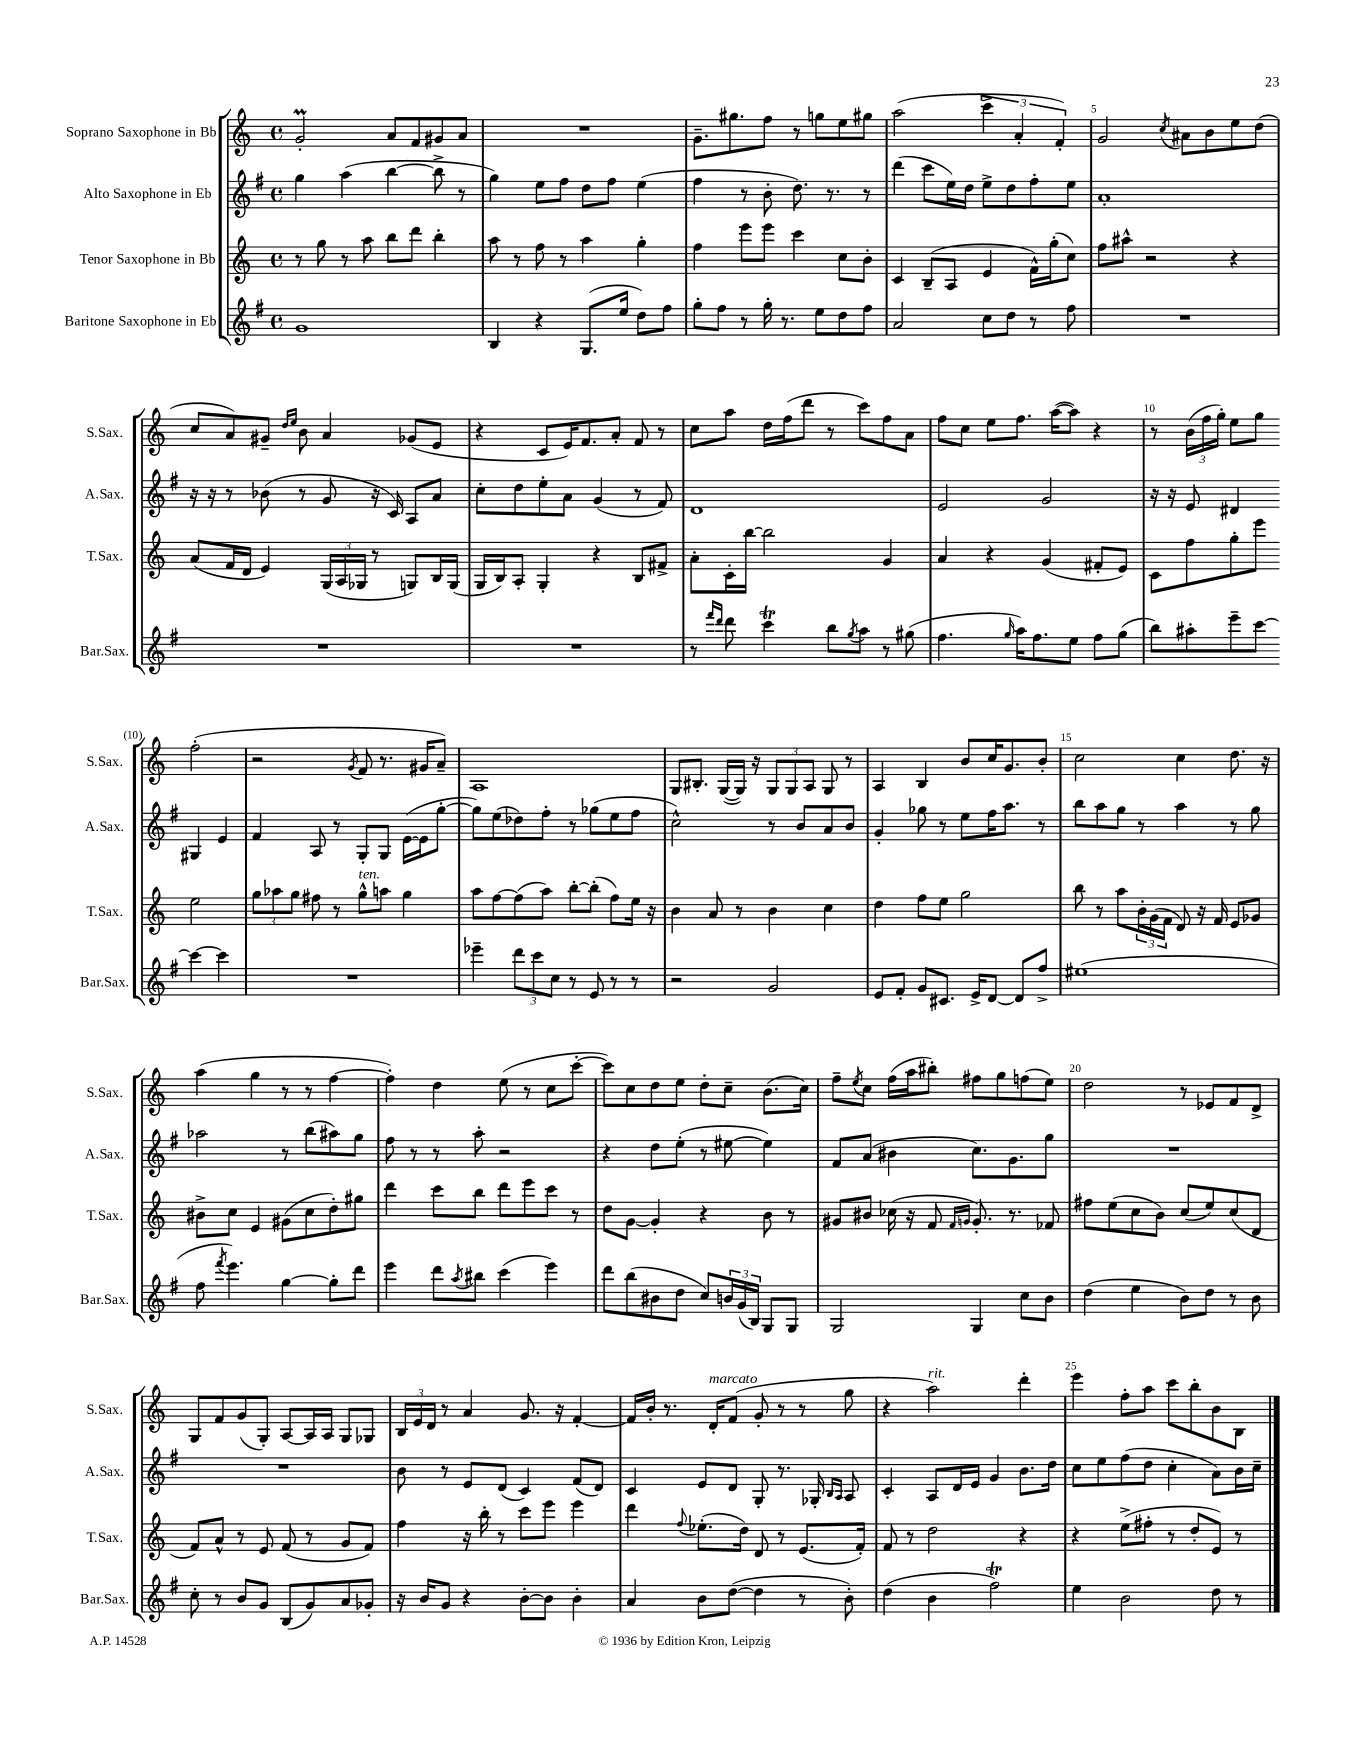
<<
\new StaffGroup <<
\new Staff = "s0" \with { instrumentName = "Soprano Saxophone in Bb" shortInstrumentName = "S.Sax." } {
    \clef treble \key c \major \defaultTimeSignature \time 4/4
    g'2-.\prall a'8 f'8 gis'8 a'8 |
    R1 |
    g'8.-- gis''8. f''8 r8 g''8 e''8 gis''8 |
    a''2( \tuplet 3/2 { c'''4-> a'4-. f'4-.) } |
    g'2 \acciaccatura { c''8 } ais'8 b'8 e''8 d''8( |
    c''8 a'8) gis'8-- \grace { d''16 e''16 } b'8 a'4 ges'8( e'8 |
    r4 c'8 e'16) f'8. a'8-. f'8 r8 |
    c''8 a''8 d''16 f''16( d'''8 r8 c'''8) f''8 a'8 |
    f''8 c''8 e''8 f''8. a''16~( a''8) r4 |
    r8 \tuplet 3/2 { b'16( f''16 g''16-.) } e''8 g''8 f''2-.( |
    r2 \acciaccatura { g'8 } f'8 r8. gis'16 a'8--) |
    a1 |
    g8 bis8.-. g16~( g16) r16 \tuplet 3/2 { g8 g8 a8 } g8 r8 |
    a4 b4 b'8 c''16 g'8. b'8-. |
    c''2 c''4 d''8. r16 |
    a''4( g''4 r8 r8 f''4~ |
    f''4-.) d''4 e''8( r8 c''8 c'''8~-. |
    c'''8) c''8 d''8 e''8 d''8-. c''8-- b'8.( c''16) |
    f''8-- \acciaccatura { e''8 } c''8 f''16( a''16 bis''8-.) fis''8 g''8 f''8( e''8) |
    d''2 r8 ees'8 f'8 d'8-> |
    g8 f'8 g'8( g8-.) a8~ a16 a16 g8 ges8 |
    \tuplet 3/2 { b16 e'16 d'16 } r8 a'4 g'8. r16 f'4~-. |
    f'16 b'16-. r8. d'16-.^\markup { \italic "marcato" } f'8( g'8-. r8 r8 g''8 |
    r4 a''2^\markup { \italic "rit." }) d'''4-. |
    e'''4 f''8-. a''8 c'''8 b''8-. b'8 b8 \bar "|." |
}
\new Staff = "s1" \with { instrumentName = "Alto Saxophone in Eb" shortInstrumentName = "A.Sax." } {
    \clef treble \key g \major \defaultTimeSignature \time 4/4
    g''4 a''4( b''4~ b''8-> r8 |
    g''4) e''8 fis''8 d''8 fis''8 e''4( |
    fis''4 r8 b'8-. d''8.) r8. r8 |
    d'''4( c'''8 e''16) d''16 e''8-> d''8 fis''8-. e''8 |
    a'1-. |
    r16 r16 r8 bes'8( r8 g'8 r16 c'16) a8 a'8 |
    c''8-. d''8 e''8-. a'8 g'4( r8 fis'8) |
    d'1 |
    e'2 g'2 |
    r16 r16 e'8 dis'4 gis4 e'4 |
    fis'4 a8 r8 g8-. g8 e'16~( e'16 g''8~-. |
    g''8) e''8( des''8) fis''8-. r8 ges''8( e''8 fis''8 |
    c''2-^) r8 b'8 a'8 b'8 |
    g'4-. ges''8 r8 e''8 fis''16 a''8. r8 |
    b''8 a''8 g''8 r8 a''4 r8 g''8 |
    aes''2 r8 b''8( ais''8) g''8 |
    fis''8 r8 r8 a''8-. r2 |
    r4 d''8 e''8-.( r8 eis''8~ eis''4) |
    fis'8 a'8( bis'4 c''8.) g'8. g''8 |
    R1 |
    R1 |
    b'8 r8 e'8 d'8( c'4) fis'8( d'8) |
    c'4 e'8 d'8 g8-. r8. ges16-. \grace { b16 a16 } a8 |
    c'4-. a8 d'16 e'16 g'4 b'8. d''16 |
    c''8 e''8 fis''8( d''8 c''4-. a'8) b'16 c''16-- \bar "|." |
}
\new Staff = "s2" \with { instrumentName = "Tenor Saxophone in Bb" shortInstrumentName = "T.Sax." } {
    \clef treble \key c \major \defaultTimeSignature \time 4/4
    r8 g''8 r8 a''8 b''8 d'''8 b''4-. |
    a''8 r8 f''8 r8 a''4 g''4-. |
    f''4 e'''8 e'''8 c'''4 c''8 b'8-. |
    c'4 b8--( a8 e'4 f'16-^) g''16-.( c''8) |
    f''8 ais''8-^ r2 r4 |
    a'8( f'16 d'16 e'4) \tuplet 3/2 { g16( a16 ges16 } r8 g8) b16 g16( |
    g16 b16) a8-. g4-. r4 b8 fis'8-> |
    a'8-. c'16-. b''16~ b''2 g'4 |
    a'4 r4 g'4( fis'8-. e'8) |
    c'8 f''8 g''8-. e'''8 e''2 |
    \tuplet 3/2 { g''8 aes''8 g''8 } fis''8 r8 g''8-^^\markup { \italic "ten." } a''8 g''4 |
    a''8 f''8~ f''8( a''8) b''8~-. b''8-.( f''8) e''16 r16 |
    b'4 a'8 r8 b'4 c''4 |
    d''4 f''8 e''8 g''2 |
    b''8 r8 a''8 \tuplet 3/2 { b'16-. g'16( f'16 } d'8) r16 f'16 e'8 ges'8 |
    bis'8-> c''8 e'4 gis'8( c''8 d''8-.) gis''8 |
    d'''4 c'''8 b''8 d'''8 e'''8 c'''8 r8 |
    d''8 g'8~ g'4-. r4 b'8 r8 |
    gis'8 bis'8 ces''16( r16 f'8 \grace { f'16 g'16 } g'8.-.) r8. fes'8 |
    fis''8 e''8( c''8 b'8) c''8( e''8) c''8( d'8 |
    f'8) a'8-^ r8 e'8 f'8( r8 g'8 f'8) |
    f''4 r16 b''16-. r8 c'''8 e'''8 e'''4 |
    d'''4 \appoggiatura { f''8 } ees''8.-.( d''16) d'8 r8 e'8.( f'16-.) |
    f'8 r8 d''2 r4 |
    r4 e''8->( fis''8-. r8 d''8-. e'8) r8 \bar "|." |
}
\new Staff = "s3" \with { instrumentName = "Baritone Saxophone in Eb" shortInstrumentName = "Bar.Sax." } {
    \clef treble \key g \major \defaultTimeSignature \time 4/4
    g'1 |
    b4 r4 g8.( e''16 d''8) fis''8 |
    g''8-. fis''8 r8 g''16-. r8. e''8 d''8 fis''8 |
    a'2 c''8 d''8 r8 fis''8 |
    R1 |
    R1 |
    R1 |
    r8 \grace { fis'''16 d'''16 } d'''8 c'''4\trill b''8 \acciaccatura { g''8 } a''8 r8 gis''8( |
    fis''4. \grace { g''16 } a''16) fis''8. e''8 fis''8 g''8( |
    b''8) ais''8-. e'''8-- c'''8~ c'''4~ c'''4 |
    R1 |
    ees'''4-- \tuplet 3/2 { d'''8 c'''8 c''8 } r8 e'8 r8 r8 |
    r2 g'2 |
    e'8 fis'8-. g'8 cis'8. e'16-> d'8~ d'8 fis''8-> |
    eis''1( |
    fis''8 \acciaccatura { fis'''8 } e'''4.) g''4~ g''8-. d'''8 |
    e'''4 d'''8 \acciaccatura { a''8 } bis''8 c'''4( e'''4) |
    d'''8 b''8( bis'8 d''8 c''8) \tuplet 3/2 { b'16 g'16( b16) } g8 g8 |
    g2 g4 c''8 b'8 |
    d''4( e''4 b'8) d''8 r8 b'8 |
    c''8-. r8 b'8 g'8 b8( g'8) a'8 ges'8-. |
    r16 b'16 g'8 r4 b'8~-. b'8 b'4-. |
    a'4 b'8 d''8~( d''4 r8 b'8-.) |
    d''4( b'4 fis''2\trill) |
    e''4 b'2 d''8 r8 \bar "|." |
}
>>
>>
\layout { \context { \Score \override BarNumber.break-visibility = ##(#f #t #t) barNumberVisibility = #(every-nth-bar-number-visible 5) } }
